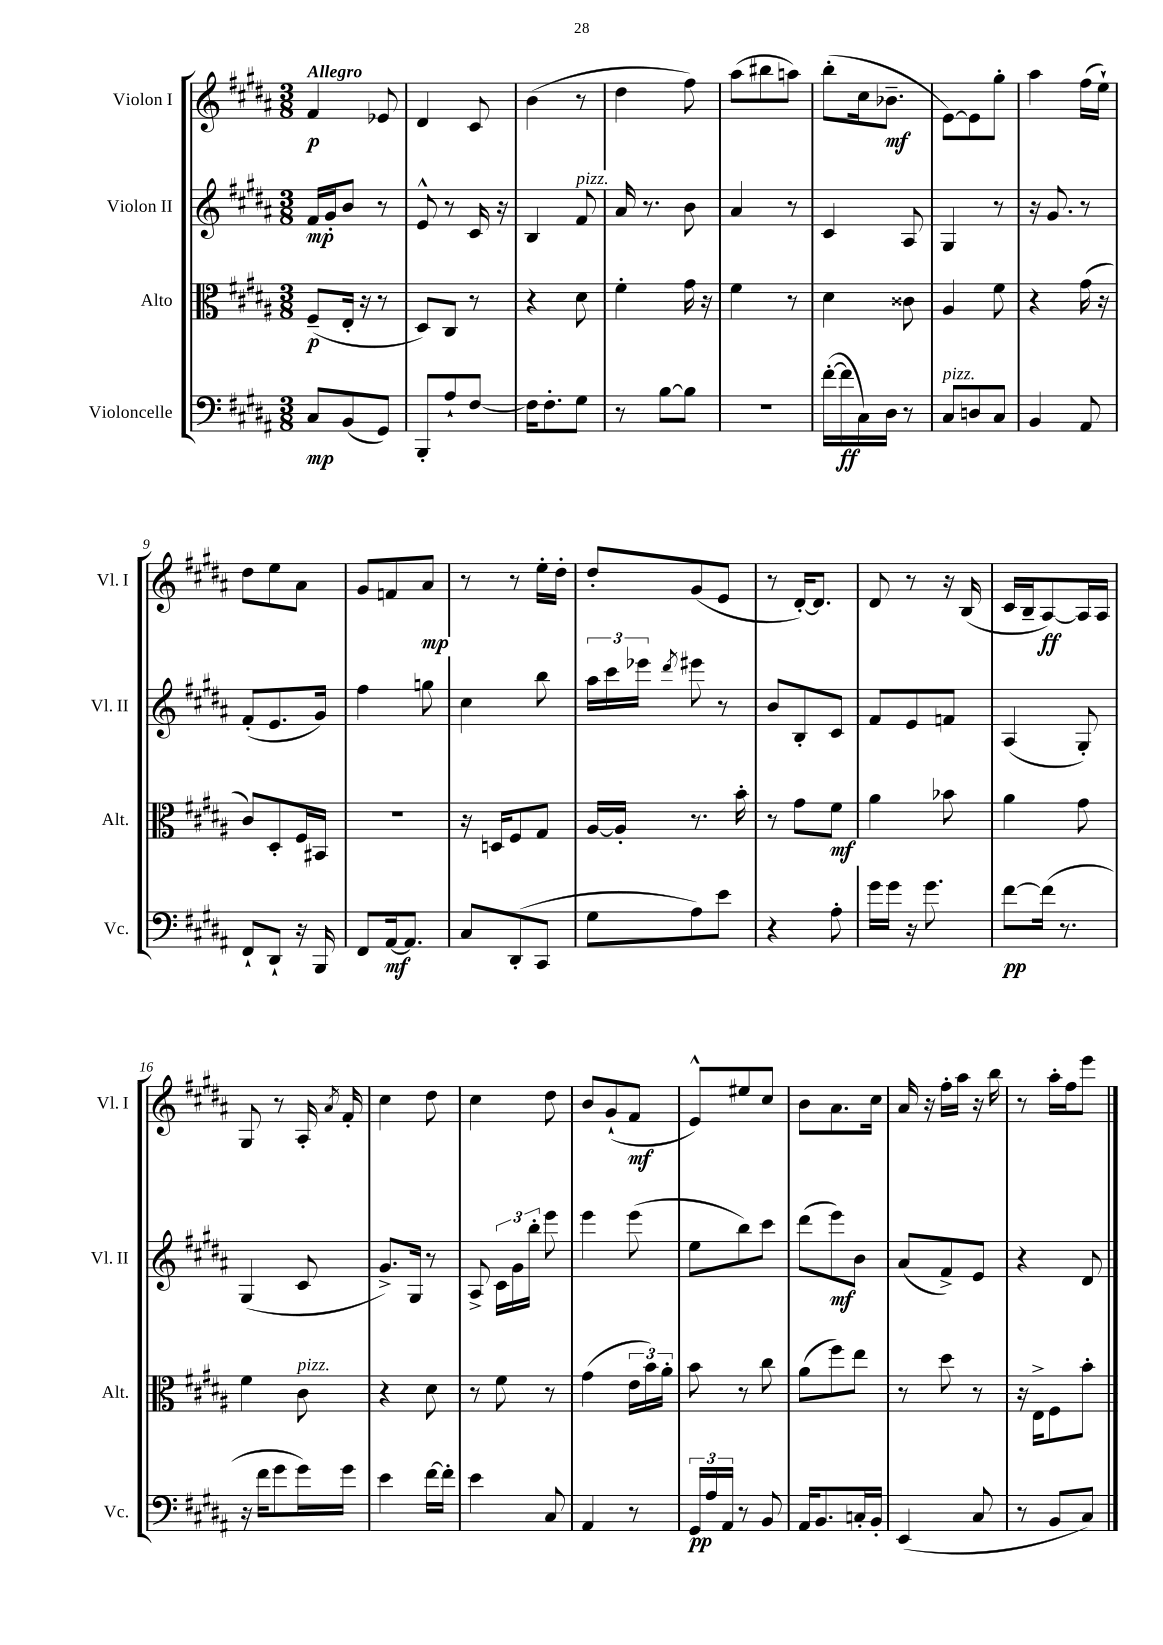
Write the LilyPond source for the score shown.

<<
\new StaffGroup <<
\new Staff = "s0" \with { instrumentName = "Violon I" shortInstrumentName = "Vl. I" } {
    \clef treble \key b \major \numericTimeSignature \time 3/8 \tempo "Allegro"
    \autoBeamOff fis'4\p ees'8 |
    dis'4 cis'8 |
    b'4( r8 |
    dis''4 fis''8) |
    ais''8[( bis''8 a''8]) |
    b''8[-.( cis''16 bes'8.]--\mf |
    e'8[~) e'8 gis''8]-. |
    ais''4 fis''16[( e''16]-!) |
    dis''8[ e''8 ais'8] |
    gis'8[ f'8 ais'8]\mp |
    r8 r8 e''16[-. dis''16]-. |
    dis''8[-. gis'8( e'8] |
    r8 dis'16[~-.) dis'8.] |
    dis'8 r8 r16 b16( |
    cis'16[ b16-- ais8~\ff) ais16 ais16] |
    gis8 r8 ais16-. \acciaccatura { ais'8 } fis'16-. |
    cis''4 dis''8 |
    cis''4 dis''8 |
    b'8[ gis'8-!( fis'8]\mf |
    e'8[-^) eis''8 cis''8] |
    b'8[ ais'8. cis''16] |
    ais'16 r16 fis''16[-. ais''16] r16 b''16 |
    r8 ais''16[-. fis''16 e'''8] \bar "|." |
}
\new Staff = "s1" \with { instrumentName = "Violon II" shortInstrumentName = "Vl. II" } {
    \clef treble \key b \major \numericTimeSignature \time 3/8
    \autoBeamOff fis'16[\mp gis'16-. b'8] r8 |
    e'8-^ r8 cis'16 r16 |
    b4 fis'8^\markup { \italic "pizz." } |
    ais'16 r8. b'8 |
    ais'4 r8 |
    cis'4 ais8 |
    gis4 r8 |
    r16 gis'8. r8 |
    fis'8[-.( e'8. gis'16]) |
    fis''4 g''8 |
    cis''4 b''8 |
    \tuplet 3/2 { ais''16[ cis'''16 ees'''16] } \acciaccatura { dis'''8 } eis'''8 r8 |
    b'8[ b8-. cis'8] |
    fis'8[ e'8 f'8] |
    ais4( gis8-.) |
    gis4( cis'8 |
    gis'8.[->) gis16] r8 |
    ais8-> \tuplet 3/2 { cis'16[ gis'16 b''16]-. } e'''8 |
    e'''4 e'''8( |
    e''8[ b''8) cis'''8] |
    dis'''8[( e'''8\mf) b'8] |
    ais'8[( fis'8->) e'8] |
    r4 dis'8 \bar "|." |
}
\new Staff = "s2" \with { instrumentName = "Alto" shortInstrumentName = "Alt." } {
    \clef alto \key b \major \numericTimeSignature \time 3/8
    \autoBeamOff fis8[--\p( e16]-. r16 r8 |
    dis8[) cis8] r8 |
    r4 dis'8 |
    fis'4-. gis'16 r16 |
    fis'4 r8 |
    dis'4 cisis'8 |
    ais4 fis'8 |
    r4 gis'16( r16 |
    cis'8[) dis8-. fis16 bis,16] |
    R4. |
    r16 d16[ fis8 gis8] |
    ais16[~ ais16]-. r8. b'16-. |
    r8 gis'8[ fis'8]\mf |
    ais'4 bes'8 |
    ais'4 gis'8 |
    fis'4 cis'8^\markup { \italic "pizz." } |
    r4 dis'8 |
    r8 fis'8 r8 |
    gis'4( \tuplet 3/2 { e'16[ b'16) ais'16]-. } |
    b'8 r8 cis''8 |
    ais'8[( fis''8) e''8] |
    r8 dis''8 r8 |
    r16 e16[-> fis8 b'8]-. \bar "|." |
}
\new Staff = "s3" \with { instrumentName = "Violoncelle" shortInstrumentName = "Vc." } {
    \clef bass \key b \major \numericTimeSignature \time 3/8
    \autoBeamOff cis8[\mp b,8( gis,8]) |
    b,,8[-. ais8-! fis8]~ |
    fis16[ fis8.-. gis8] |
    r8 b8[~ b8] |
    R4. |
    fis'16[~-.( fis'16\ff cis16) dis16] r8 |
    cis8[^\markup { \italic "pizz." } d8 cis8] |
    b,4 ais,8 |
    fis,8[-! dis,8]-! r16 b,,16 |
    fis,8[ ais,16~\mf ais,8.] |
    cis8[ dis,8-.( cis,8] |
    gis8[ ais8) e'8] |
    r4 ais8-. |
    gis'16[ gis'16] r16 gis'8. |
    fis'8[~\pp fis'16]( r8. |
    r16 fis'16[ gis'8 gis'16) gis'16] |
    e'4 fis'16[~ fis'16]-. |
    e'4 cis8 |
    ais,4 r8 |
    \tuplet 3/2 { gis,16[\pp ais16 ais,16] } r8 b,8 |
    ais,16[ b,8. c16-. b,16]-. |
    e,4( cis8 |
    r8 b,8[ cis8]) \bar "|." |
}
>>
>>
